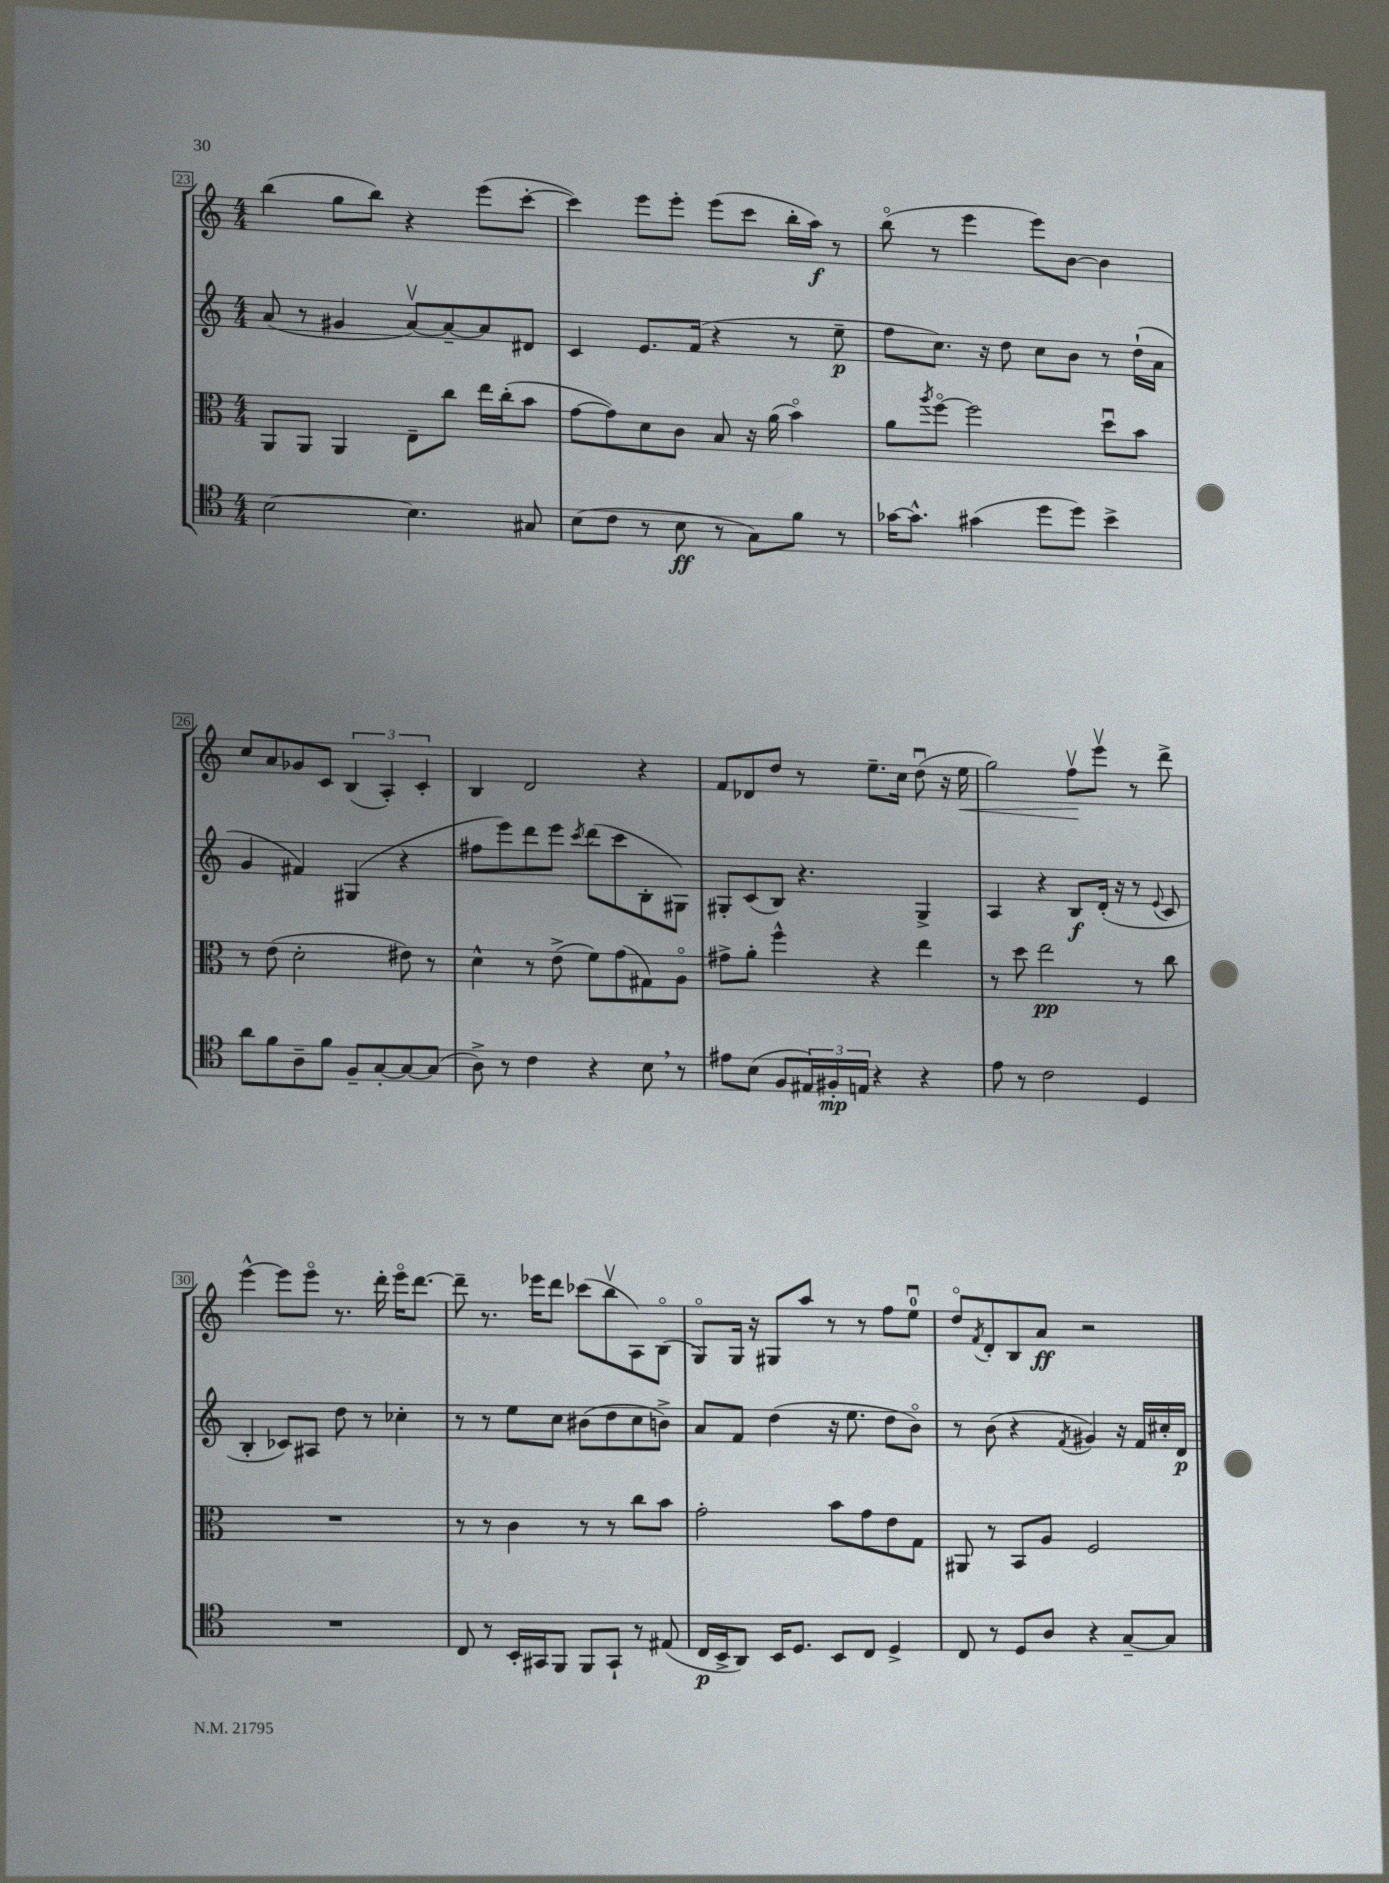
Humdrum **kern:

**kern	**kern	**kern	**kern
*staff4	*staff3	*staff2	*staff1
*clefC4	*clefC3	*clefG2	*clefG2
*k[]	*k[]	*k[]	*k[]
*M4/4	*M4/4	*M4/4	*M4/4
[2B\	8AA/L	(8a/	(4bb\
.	8AA/J	8r	.
.	4AA/	4g#/	8gg\L
.	.	.	8bb\J)
4.B\]	8E~\L	[8av/L)	4r
.	8cc\J	8a~/_	.
.	16ee\LL	8a/]	(8eee\L
.	(16cc'\J	.	.
8G#/	8b\J	8d#/J	[8ccc'\J
=	=	=	=
(8B\L	[8g\L	4c/	4ccc\])
8c\J	8g\])	.	.
8r	8d\	8.e/L	8eee\L
8B\	8c\J	.	8eee'\J
.	.	(16f/Jk	.
8r	8B/	4r	(8eee\L
8G\L)	16r	.	8ccc\J
.	(16a\	.	.
8f\J	4bo\)	8r	16bb'\LL
.	.	.	16aa\JJ)
8r	.	8ee~\	8r
=	=	=	=
[16g-\LK	8a\L	8ff\L	(8bbo\
8.g-^^\]J	.	.	.
.	8qaa/	.	.
.	[8ffo\J	8.cc\J)	8r
(4g#\	2ff\]	.	4eee\
.	.	16r	.
.	.	8dd\	.
8dd\L	.	8cc\L	8eee\L)
8dd\J)	.	8b\J	[8b\J
4b^\	8ddu\L	8r	4b\]
.	8b\J	(16dd`\LL	.
.	.	16a\JJ	.
=	=	=	=
8a\L	8r	4g/	8cc/L
8f\	(8e\	.	8a/
8A~\	2d'\	4f#/)	8g-/
8f\J	.	.	8c/J
8F~/L	.	(4G#/	(6B/
[8G'/	.	.	.
.	.	.	6A'/)
8G/_	8e#\)	4r	.
.	.	.	6c'/
(8G/]J	8r	.	.
=	=	=	=
8A^\)	4d^^\	8ff#\L	4B/
8r	.	8eee\)	.
4c\	8r	8ddd\	2d/
.	(8e^\	8eee\J	.
.	.	8qccc/	.
4r	8f\L)	(8ddd\L	.
.	(8g\	8ccc\	.
8B\	8G#\)	8B'\	4r
8r	8Ao\J	8G#\J)	.
=	=	=	=
8e#\L	8g#^\L	8G#'/L	8f/L
(8B\J	8a'\J	(8c/	8d-/
8F/L	4ff^^\	8B/J)	8dd/J
24E#/L)	.	4.r	8r
24F#'/	.	.	.
24E/JJ	.	.	.
4r	4r	.	8.ee~\L
.	.	.	16cc\Jk
4r	4ee\	4G#^/	(8ddu\
.	.	.	16r
.	.	.	16ee\
=	=	=	=
8e\	8r	4A/	2gg\)
8r	8dd\	.	.
2c\	2ee\	4r	.
.	.	8B/L	8ffv\L
.	.	(16d'/Jk	8eeev\J
.	.	16r	.
4D/	8r	8r	8r
.	.	8qqe/	.
.	8cc\	8c/	8ddd^\
=	=	=	=
1r	1r	4B'/	[4eee^^\
.	.	8c-/L)	8eee\]L
.	.	8A#/J	8eeeo\J
.	.	8dd\	8.r
.	.	8r	.
.	.	.	16ddd'\
.	.	4cc-'\	16eeeo\LK
.	.	.	[8.ddd\J
=	=	=	=
8C/	8r	8r	8ddd~\]
8r	8r	8r	8.r
16BB'/LL	4c\	8ee\L	.
16GG#/J	.	.	16eee-\LK
8FF/J	.	8cc\J	8ddd\J
8FF/L	8r	(8b#\L	(8ccc-\L
8GG#`/J	8r	8dd\	8bbv\
8r	8cc\L	8cc\	8A\)
(8E#/	8b\J	8b^\J)	(8Bo\J
=	=	=	=
16C/LL	2g'\	8a/L	8Go/L)
16BB^/J	.	.	.
8AA/J)	.	8f/J	16G/Jk
.	.	.	16r
16BB/LK	.	(4dd\	8G#/L
8.D/J	.	.	.
.	.	.	8aa/J
8BB/L	8b\L	16r	8r
.	.	8.ee\	.
8C/J	8g\	.	8r
4D^/	8e\	8dd\L	8ff\L
.	8G\J	8bo\J)	8eeu\J
=	=	=	=
8C/	8AA#/	8r	8ddo/L
.	.	.	8qf/
8r	8r	(8b\	8d'/
8D/L	8BB/L	4r	8B/
8A/J	8A/J	.	8a/J
.	.	8qf/	.
4r	2F/	4g#/)	2r
[8G~/L	.	16r	.
.	.	16f/LL	.
8G/]J	.	16cc#'/	.
.	.	16d/JJ	.
==	==	==	==
*-	*-	*-	*-
